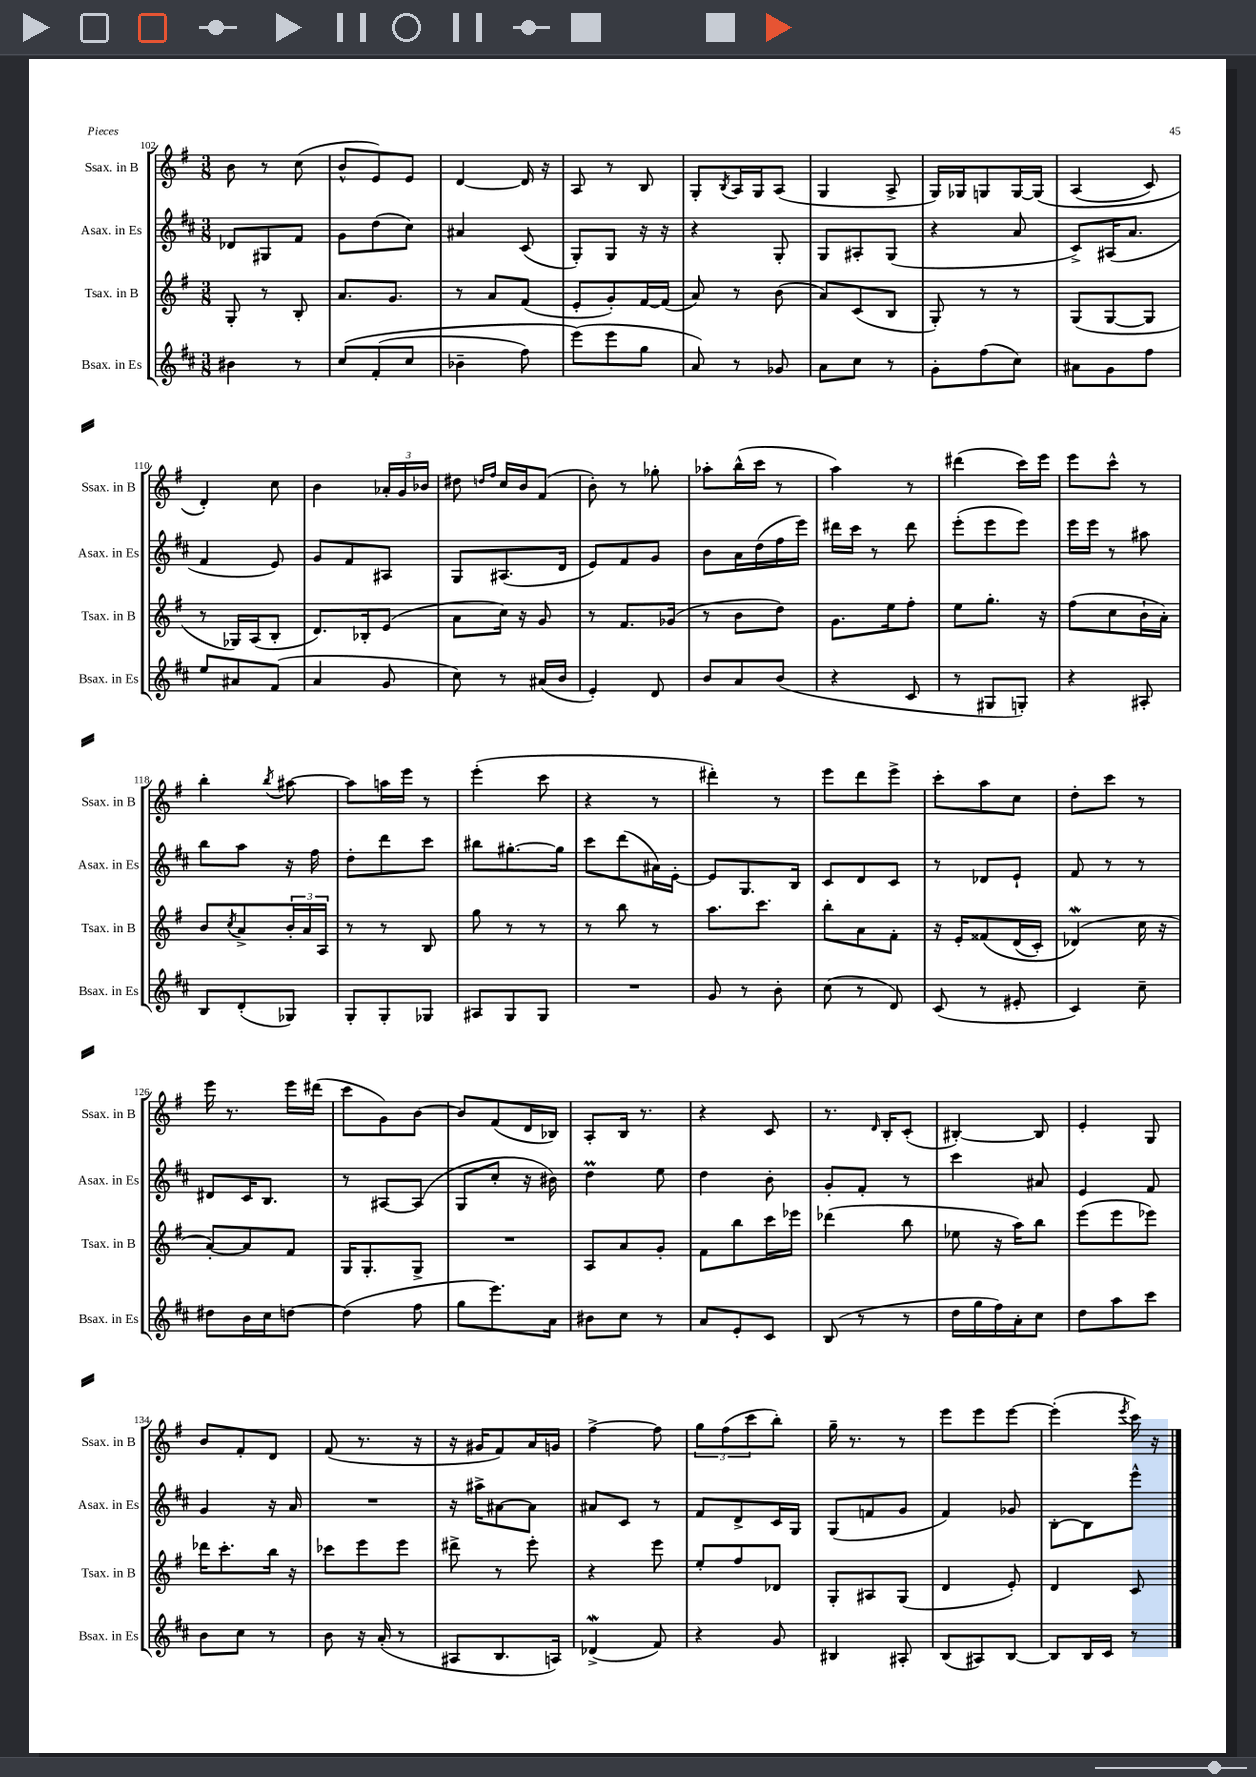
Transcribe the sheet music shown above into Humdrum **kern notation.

**kern	**kern	**kern	**kern
*staff4	*staff3	*staff2	*staff1
*clefG2	*clefG2	*clefG2	*clefG2
*k[f#c#]	*k[f#]	*k[f#c#]	*k[f#]
*M3/8	*M3/8	*M3/8	*M3/8
4b#	8G'	8d-	8b
.	8r	8G#	8r
8r	8B'	8f#	(8cc
=	=	=	=
&(8cc#	8.a	8g	8b^^
(8f#'	.	(8dd	8e)
.	8.g	.	.
8cc#	.	8cc#)	8e
=	=	=	=
4b-~	8r	4a#	[4d
.	8a	.	.
8ff#)	(8f#	(8c#	16d]
.	.	.	16r
=	=	=	=
(8eee&)	8e'	8G')	8A
8eee	8g')	8G	8r
8gg	[16f#	16r	8B
.	(16f#]	16r	.
=	=	=	=
8a)	8a)	4r	8G'
.	.	.	8qB
8r	8r	.	16A
.	.	.	16G
8g-	(8b	8G'	(8A
=	=	=	=
8a	8a)	8G	4G
8cc#	(8c	8A#'	.
8r	8B	(8G	8A^
=	=	=	=
8g'	8G')	4r	16G)
.	.	.	16G-
(8ff#	8r	.	8G
8cc#)	8r	8a	[16G
.	.	.	&(16G]
=	=	=	=
8a#	(8G	8c#^)	(4A
8g	[8G	(16A#	.
.	.	8.a	.
8ff#	8G]	.	8c)
=	=	=	=
8ee	8r	4f#	4d'&)
8a#	16G-)	.	.
.	(16A	.	.
(8f#	8B'	8e)	8cc
=	=	=	=
4a	8.d)	8g	4b
.	.	8f#	.
.	16B-'	.	.
8g	(8e	8A#	24a-'
.	.	.	24g
.	.	.	24b-
=	=	=	=
8cc#)	8a	8G	8dd#
.	.	.	16qqdd
.	.	.	16qqff#
8r	16cc)	(8.A#	16cc
.	16r	.	16b
(16a#	8g	.	(8f#
16b	.	16d	.
=	=	=	=
4e')	8r	8e)	8b')
.	8.f#	8f#	8r
8d	.	8g	8gg-'
.	(16g-	.	.
=	=	=	=
8b	8r	8b	8aa-'
8a	8b	16a	(16bb^^
.	.	(16dd	16ccc
(8b	8dd)	16ff#	8r
.	.	16eee)	.
=	=	=	=
4r	8.g	16ddd#	4aa)
.	.	16ccc#	.
.	.	8r	.
.	16ee	.	.
8c#	8ff#'	8ddd#	8r
=	=	=	=
8r	8ee	(8eee'	(4ddd#
8G#	8.gg'	8eee	.
8G')	.	8eee)	16ccc)
.	16r	.	16eee
=	=	=	=
4r	(8ff#	16eee	8eee
.	.	16eee	.
.	8cc	8r	8ccc^^
8A#'	16b`	8aa#	8r
.	16a')	.	.
=	=	=	=
8B	8b	8bb	4bb'
.	8qcc	.	.
(8d'	8a^	8aa	.
.	.	.	8qbb
8G-)	24b'	16r	[8aa#
.	24a	.	.
.	.	16ff#	.
.	24A	.	.
=	=	=	=
8G'	8r	8dd'	8aa#]
8G'	8r	8ddd	16aa
.	.	.	16eee
8G-	8B	8ccc#	8r
=	=	=	=
8A#	8gg	8bb#	(4eee'
8G	8r	[8.gg#'	.
8G	8r	.	8ccc
.	.	16gg#]	.
=	=	=	=
4.r	8r	8ccc#	4r
.	8bb	(8ddd	.
.	8r	16a#)	8r
.	.	[16e'	.
=	=	=	=
8g	8.aa	8e]	4ddd#')
8r	.	8.G	.
.	8.ccc	.	.
8b'	.	.	8r
.	.	16B	.
=	=	=	=
(8cc#	8bb'	8c#	8eee
8r	8a	8d	8ddd
8d)	8f#'	8c#	8eee^
=	=	=	=
(8c#	16r	8r	8ccc'
.	16e'	.	.
8r	&(8f##	8d-	8aa
8e#'	(16d	8e`	8cc
.	16c')	.	.
=	=	=	=
4c#)	(4d-&)	8f#	8dd'
.	.	8r	8ccc
8cc#~	16cc	8r	8r
.	16r	.	.
=	=	=	=
8dd#	[8a')	8d#	16eee
.	.	.	8.r
16b	8a]	16c#	.
16cc#	.	8.B	.
[8dd	8f#	.	16eee
.	.	.	(16ddd#
=	=	=	=
(4dd]	16G	8r	8ccc
.	8.G'	.	.
.	.	[8A#	8g)
8ff#	8G^	(8A#]	[8b
=	=	=	=
8gg	4.r	8G	8b]
8.eee)	.	8cc#'	(8f#
.	.	16r	16d
16a	.	16b#)	16B-)
=	=	=	=
8b#	8A	4dd	8A'
8cc#	8a	.	16B
.	.	.	8.r
8r	8g'	8ee	.
=	=	=	=
8a	8f#	4dd	4r
8e'	8bb	.	.
8c#	16ccc	8b'	8c
.	16eee-	.	.
=	=	=	=
(8B	(4ddd-	8g'	8.r
8r	.	8f#'	.
.	.	.	16qqd
.	.	.	16B'
8r	8bb	8r	(8c'
=	=	=	=
16dd	8ee-	4ccc#	[4B#')
16gg	.	.	.
16ff#)	16r	.	.
16a'	16aa)	.	.
8cc#	8bb	8a#	8B#]
=	=	=	=
8dd	(8eee	4e	4e'
8aa	8eee	.	.
8ccc#	8eee-)	8f#	8G
=	=	=	=
8b	16ddd-	4g	8b
.	8.ccc'	.	.
8cc#	.	.	8f#'
8r	16bb	16r	8d
.	16r	16a	.
=	=	=	=
8b	8ccc-	4.r	(8f#
16r	8eee	.	8.r
(16a'	.	.	.
8r	8eee	.	.
.	.	.	16r
=	=	=	=
8A#	8ddd#^	16r	16r
.	.	16aa#^	16g#
8.B	8r	[8a#	8f#)
.	8eee'	8a#]	16a
16A)	.	.	16g
=	=	=	=
(4d-^	4r	8a#	[4ff#^
.	.	8c#	.
8f#)	8eee	8r	8ff#]
=	=	=	=
4r	8ee'	8f#	12gg
.	.	.	(12ff#
.	8ff#	8d^	.
.	.	.	12ccc
8g	8d-	16c#	8bb')
.	.	16G	.
=	=	=	=
4B#	8G'	(8G	16gg~
.	.	.	8.r
.	8A#	8f	.
8A#'	(8G	8g	8r
=	=	=	=
(8B	4d	4f#)	8eee
8A#)	.	.	8eee
[8B	8e')	8g-	[8eee
=	=	=	=
8B]	4d	[8B'	(4eee']
16B	.	8B]	.
16c#	.	.	.
.	.	.	8qeee
8r	8c	8eee^^	16ccc)
.	.	.	16r
==	==	==	==
*-	*-	*-	*-
